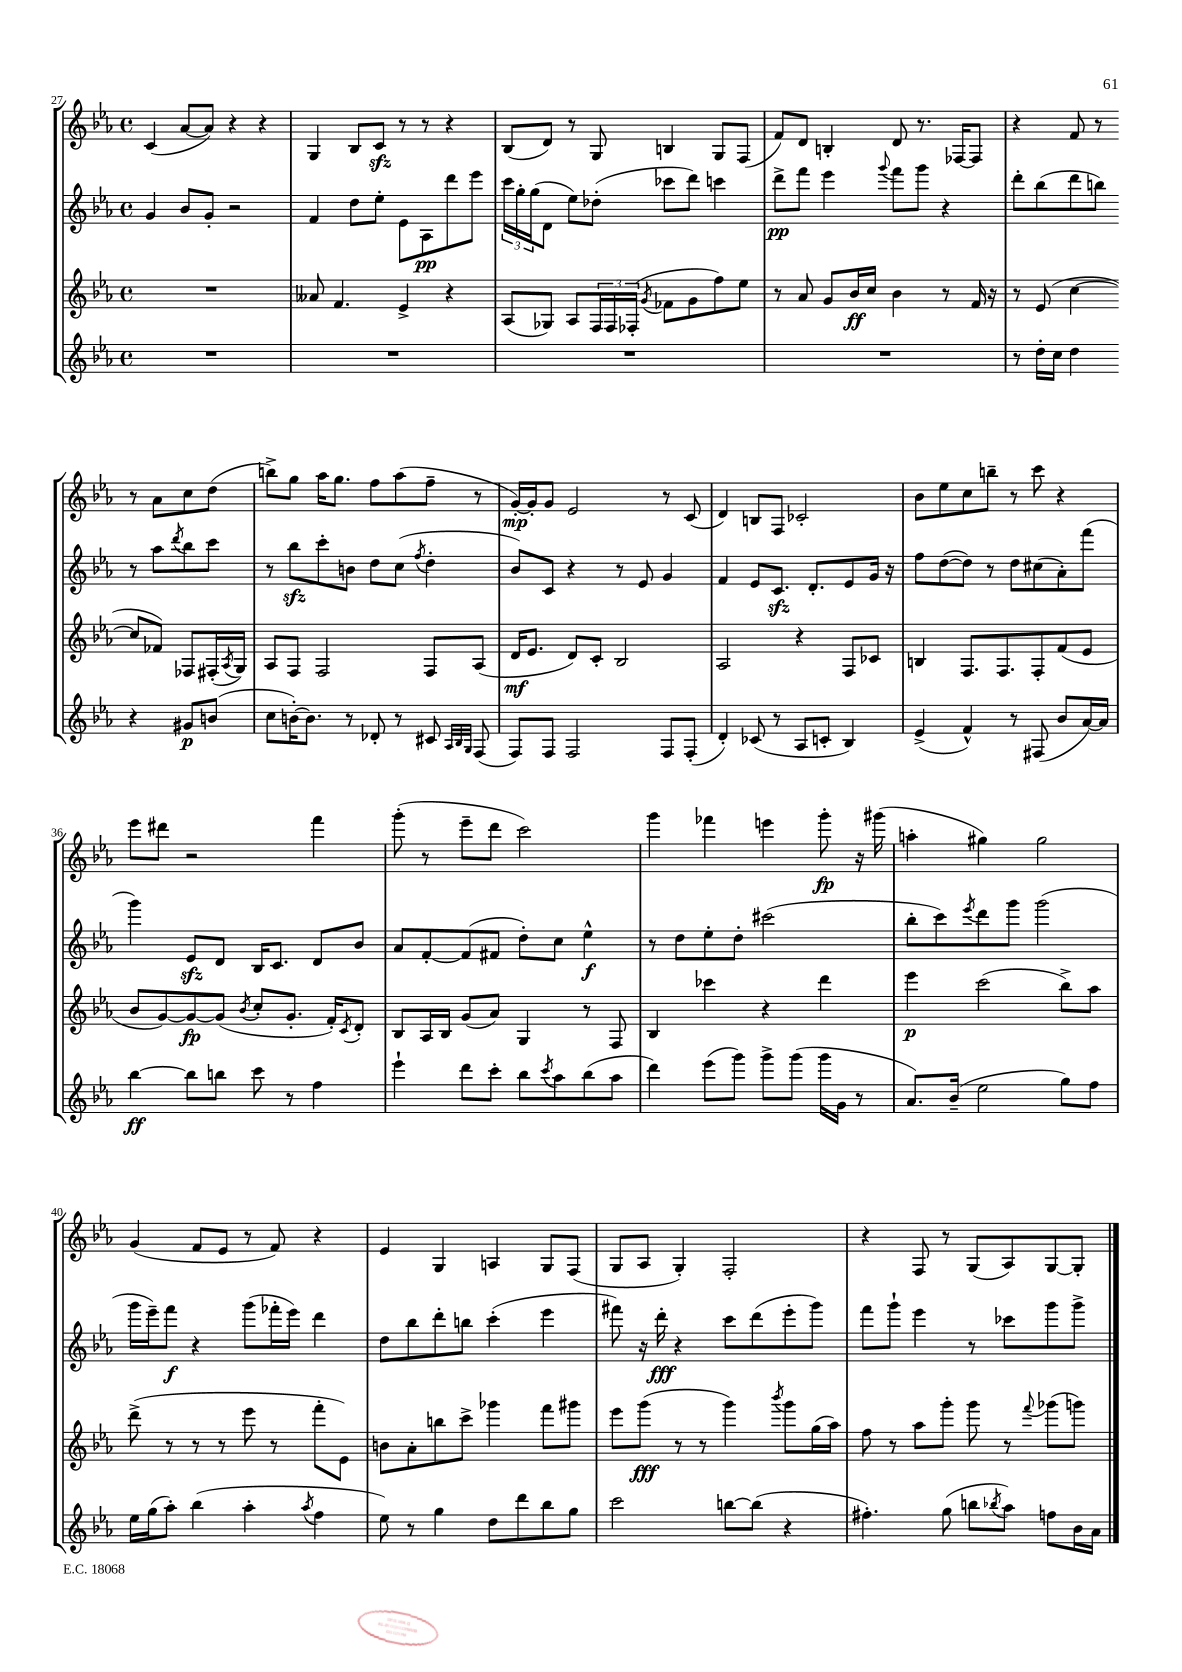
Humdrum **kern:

**kern	**kern	**kern	**kern
*staff4	*staff3	*staff2	*staff1
*clefG2	*clefG2	*clefG2	*clefG2
*k[b-e-a-]	*k[b-e-a-]	*k[b-e-a-]	*k[b-e-a-]
*M4/4	*M4/4	*M4/4	*M4/4
*met(c)	*met(c)	*met(c)	*met(c)
1r	1r	4g	(4c
.	.	8b-	[8a-
.	.	8g'	8a-])
.	.	2r	4r
.	.	.	4r
=	=	=	=
1r	8a--	4f	4G
.	4.f	.	.
.	.	8dd	8B-
.	.	8ee-'	8c
.	4e-^	8e-	8r
.	.	8A-	8r
.	4r	8ddd	4r
.	.	8eee-	.
=	=	=	=
1r	(8A-	24ccc	(8B-
.	.	24gg'	.
.	.	(24gg	.
.	8G-)	8d	8d)
.	8A-	8ee-)	8r
.	24F	(8dd-'	8G
.	24F	.	.
.	(24F-'	.	.
.	8qg	.	.
.	8f-	8ccc-	4B
.	8g	8ddd)	.
.	8ff)	4ccc	8G
.	8ee-	.	(8F
=	=	=	=
1r	8r	8ddd^	8f)
.	8a-	8fff	8d
.	8g	4eee-	4B'
.	16b-	.	.
.	16cc	.	.
.	.	8qqggg	.
.	4b-	8fff	8d
.	.	8ggg	8.r
.	8r	4r	.
.	.	.	[16F-
.	16f	.	8F-]
.	16r	.	.
=	=	=	=
8r	8r	8ddd'	4r
16dd'	(8e-	(8bb-	.
16cc	.	.	.
4dd	[4cc	8ddd	8f
.	.	8bb)	8r
4r	8cc]	8r	8r
.	8f-)	8aa-	8a-
.	.	8qddd	.
8g#	8F-	8bb	8cc
(8b	(16F#'	8ccc	(8dd
.	8qA-	.	.
.	16G)	.	.
=	=	=	=
8cc	8A-	8r	8bb^)
[16b')	8F	8bb-	8gg
8.b]	.	.	.
.	2F	8ccc'	16aa-
.	.	.	8.gg
8r	.	8b	.
8d-'	.	8dd	8ff
8r	.	(8cc	(8aa-
.	.	8qff	.
8c#	8F	4dd'	8ff~
32qqA-	.	.	.
32qqB-	.	.	.
32qqG	.	.	.
(8F	(8A-	.	8r
=	=	=	=
8F)	16d	8b-)	[16g')
.	8.e-	.	16g']
8F	.	8c	8g
2F	8d)	4r	2e-
.	8c'	.	.
.	2B-	8r	.
.	.	8e-	.
8F	.	4g	8r
(8F'	.	.	(8c
=	=	=	=
4d')	2A-	4f	4d)
(8c-	.	8e-	8B
8r	.	8.c	8F
8A-	4r	.	2c-'
.	.	8.d'	.
8c'	.	.	.
4B-)	8F	8e-	.
.	8c-	16g	.
.	.	16r	.
=	=	=	=
(4e-^	4B	8ff	8b-
.	.	([8dd	8ee-
4f^^)	8.F	8dd])	8cc
.	.	8r	8bb~
.	8.F	.	.
8r	.	8dd	8r
(8F#	8F'	(8cc#	8ccc
8b-	(8f	8a-')	4r
[16a-)	8e-	(8fff	.
16a-]	.	.	.
=	=	=	=
[4bb-	8b-	4ggg)	8eee-
.	[8g)	.	8ddd#
8bb-]	8g_	8e-	2r
8bb	(8g]	8d	.
.	8qb-	.	.
8ccc	8cc'	16B-	.
.	.	8.c	.
8r	8.g'	.	.
4ff	.	8d	4fff
.	16f')	.	.
.	8qc	.	.
.	8d'	8b-	.
=	=	=	=
4eee-`	8B-	8a-	(8ggg'
.	16A-	[8f'	8r
.	16B-	.	.
8ddd	(8g	(8f]	8eee-~
8ccc'	8a-)	8f#	8ddd
8bb-	4G	8dd')	2ccc)
8qccc	.	.	.
8aa-	.	8cc	.
(8bb-	8r	4ee-^^	.
8aa-	8F	.	.
=	=	=	=
4ddd)	4B-	8r	4ggg
.	.	8dd	.
(8eee-	4ccc-	8ee-'	4fff-
8ggg)	.	8dd'	.
8ggg^	4r	(2ccc#	4eee
(8ggg	.	.	.
16ggg	4ddd	.	8ggg'
16g	.	.	.
8r	.	.	16r
.	.	.	(16ggg#
=	=	=	=
8.a-)	4eee-	8bb-'	4aa'
.	.	8ccc)	.
(16b-~	.	.	.
.	.	8qeee-	.
2ee-	(2ccc	8ddd	4gg#)
.	.	8ggg	.
.	.	(2ggg	2gg#
8gg)	8bb-^)	.	.
8ff	8aa-	.	.
=	=	=	=
16ee-	(8ddd^	16ggg	(4g
(16gg	.	16eee-~)	.
8aa-')	8r	8fff	.
(4bb-	8r	4r	8f
.	8r	.	8e-
4aa-'	8eee-	(8ggg	8r
.	8r	16fff-'	8f)
.	.	16eee-)	.
8qaa-	.	.	.
4ff	8fff'	4ddd	4r
.	8e-)	.	.
=	=	=	=
8ee-)	8b	8dd	4e-
8r	8a-'	8bb-	.
4gg	8bb	8ddd'	4G
.	8ccc^	8bb	.
8dd	4ggg-	(4ccc'	4A
8ddd	.	.	.
8bb-	8fff	4eee-	8G
8gg	8ggg#	.	(8F
=	=	=	=
2ccc	8eee-	8fff#)	8G
.	(8ggg	16r	8A-
.	.	16ddd'	.
.	8r	4r	4G')
.	8r	.	.
[8bb	4ggg)	8ccc	2F'
(8bb]	.	(8ddd	.
.	8qbbb-	.	.
4r	8ggg	8eee-'	.
.	(16gg	8ggg)	.
.	16aa-)	.	.
=	=	=	=
4.ff#')	8ff	8fff	4r
.	8r	8ggg`	.
.	8aa-	4eee-	8F
(8gg	8ggg'	.	8r
8bb	8ggg	8r	(8G
8qbb-	.	.	.
8aa-)	8r	8ccc-	8A-)
.	8qqfff	.	.
8ff	(8ggg-	8ggg	[8G
16b-	8ggg)	8ggg^	8G']
16a-	.	.	.
==	==	==	==
*-	*-	*-	*-
